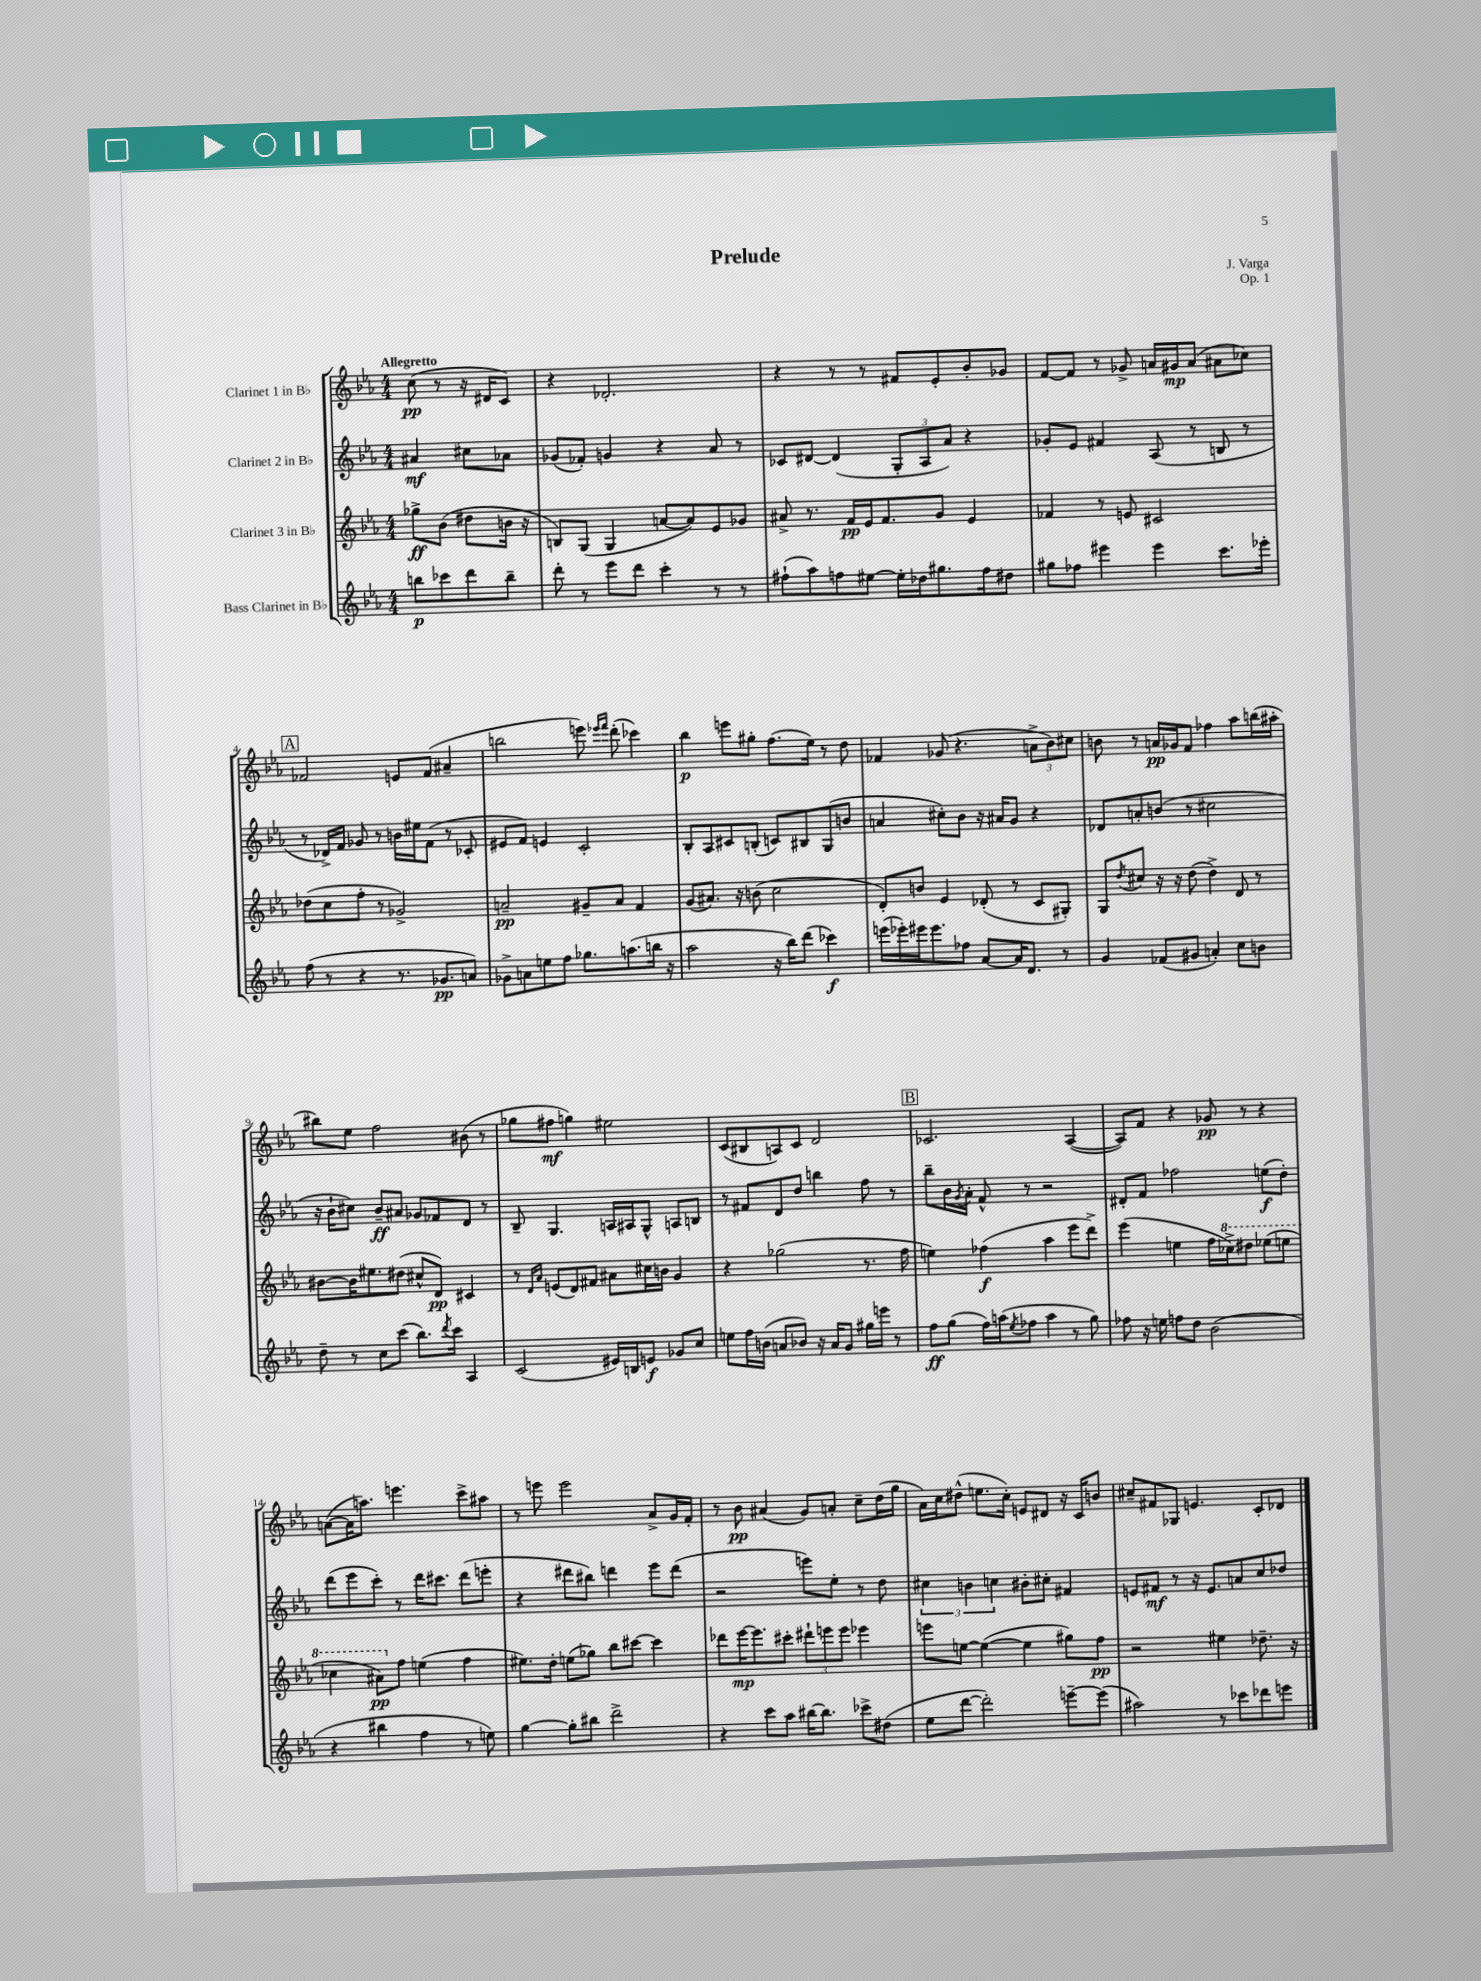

**kern	**kern	**kern	**kern
*staff4	*staff3	*staff2	*staff1
*clefG2	*clefG2	*clefG2	*clefG2
*k[b-e-a-]	*k[b-e-a-]	*k[b-e-a-]	*k[b-e-a-]
*M4/4	*M4/4	*M4/4	*M4/4
8bb	8gg-^	4a#	(8cc
8ccc-	(8b-	.	8r
8ddd	8dd#	8cc#	16r
.	.	.	16d#
8bb~	16b	8a-	8c)
.	16r	.	.
=	=	=	=
8ddd'	8B)	(8g-	4r
8r	(8G	8f-')	.
8eee-	4G	4g	2.d-'
8ddd	.	.	.
4ccc'	[8a	4r	.
.	8a])	.	.
8r	8e-	8a-	.
8r	8g-	8r	.
=	=	=	=
(8ff#`	8a#^	8c-	4r
8aa-)	8.r	[8d#	.
8ff	.	(4d#]	8r
.	16f	.	.
[8ee#	16e-	.	8r
.	8.f	.	.
16ee#']	.	12G'	8f#
16dd-	.	.	.
.	.	12A-	.
8.gg#	8g	.	8e-'
.	.	12a-)	.
.	4e-	4r	8b-'
16ff	.	.	.
8dd#	.	.	8g-
=	=	=	=
8gg#	4f-	8g-'	[8f
8ff-	.	8e-	8f]
4eee#	8r	4f#	8r
.	8e	.	8g-^
4eee#	2c#	(8A-	16a
.	.	.	16g#
.	.	8r	(8a
8.ccc	.	8B	8a#
.	.	8r	8cc-)
16eee-'	.	.	.
=	=	=	=
(8ff	(8dd-	8r	2f-
8r	8cc	16d-^)	.
.	.	16f	.
4r	8ff'	8g-	.
.	8r	8r	.
8.r	2g-^)	16b	8e
.	.	16ee#	.
.	.	(8f	(8f-
8.g-	.	.	.
.	.	8r	4a#~
8a)	.	8c-'	.
=	=	=	=
8g-^	2a~	8e#	2bb
8a	.	8f)	.
8ee	.	4e	.
8ff	.	.	.
8.gg-	8g#~	2c'	8eee)
.	.	.	16qqeee-
.	.	.	16qqfff
.	8a	.	(8ddd'
(8.aa	.	.	.
.	4f	.	4ccc-)
16bb	.	.	.
16r	.	.	.
=	=	=	=
2aa-	(8g	8B-'	4bb-
.	8.a#)	8A-	.
.	.	8c#	8eee
.	16r	.	.
.	(8b	(8B'	8gg#'
16r	2cc	8c)	(8.ff
16bb-)	.	.	.
(8ddd	.	8B#	.
.	.	.	16ee-)
4ccc-)	.	(8G	8r
.	.	8b	8dd
=	=	=	=
(16eee	8d')	4a	4f-
16eee-')	.	.	.
16eee#	8b	.	.
8.eee#	.	.	.
.	4e-	8cc#')	(8g-
8ff-	.	8b-	4.r
[8a-	(8d-'	16r	.
.	.	16a#	.
16a-]	8r	8g	.
8.d	.	.	.
.	8c	4r	12a^
.	.	.	12b-)
8r	8G#')	.	.
.	.	.	12cc#
=	=	=	=
4g	8G	8d-	8b
.	8qdd	.	.
.	8cc#	8a'	8r
(8f-	16r	(8b	16a
.	16r	.	16g-
8g#	(8dd	8r	8f
4a')	4dd^)	2cc#	4ff-
8cc	8d	.	8aa-
8b	8r	.	(16bb
.	.	.	16aa#'
=	=	=	=
8dd~	[8b#	16r	8bb#)
.	.	16b-`	.
8r	16b#]	8cc#)	8ee-
.	8.ee#	.	.
8cc	.	8b-~	2ff
(8ccc	(8dd#	8a#	.
8.bb-)	8cc#^^	8g-	.
.	8d)	8f-	.
8qddd	.	.	.
16ccc	.	.	.
4A-	4c#	8d	(8b#
.	.	8r	8r
=	=	=	=
(2c	8r	8B-~	8gg-
.	16qqd	.	.
.	16qqa-	.	.
.	(8e	4.G	8ff#
.	8d)	.	4gg)
.	8f#	.	.
16e#)	8a#	16A	2ee#
16B	.	16A#	.
8e	16cc#	8G^^	.
.	16b	.	.
8g-	4g	8A	.
8cc	.	8B	.
=	=	=	=
8ee	4r	8r	(8c
16ff	.	8f#	8B#
(16b	.	.	.
8a	(2gg-	8d	8A)
8b-)	.	8dd	8c
16r	.	4bb	2d
16a	.	.	.
8g	.	.	.
16gg#	8.r	8ff	.
16eee	.	.	.
8r	.	8r	.
.	16ff	.	.
=	=	=	=
8ff	4ee)	8bb-~	2.c-
(8gg	.	16b-	.
.	.	8qg	.
.	.	16a-'	.
16ff)	(4ff-	8f^^	.
(16aa	.	.	.
8qee-	.	.	.
8ff-	.	8r	.
4aa	4aa-	2r	.
8r	8eee-	.	([4A-
8gg)	8ddd^)	.	.
=	=	=	=
8ff-	(4eee-	8d#'	8A-])
16r	.	8f	8f
16ee	.	.	.
8ff	4ee	2ff-	4r
8dd	.	.	.
(2b-	16ff	.	8g-
.	16ccc-^)	.	.
.	8ddd#	.	8r
.	(8eee-	(8ee	4r
.	8eee	8dd')	.
=	=	=	=
4r	4ccc-	(8ddd	([8a
.	.	8eee-	16a]
.	.	.	8.aa)
4bb#	8aa#)	8ccc')	.
.	8ff	8r	4.eee
4ff	(4ee	16ddd	.
.	.	8.ccc#	.
8r	4ff	(8ddd	8ccc^
8ee)	.	8eee'	8aa#
=	=	=	=
[4gg	8.ee#)	4r	8r
.	.	.	8eee
.	16dd'	.	.
8gg']	(8ee	8ddd#	2eee
8bb#	8gg-)	8bb#)	.
2ddd^	8bb-	4ddd	.
.	[8ccc#	.	.
.	4ccc#]	8eee-	8a-^
.	.	(8ddd	16g
.	.	.	16f'
=	=	=	=
4r	8ddd-	2r	8r
.	[16eee-	.	8b-
.	8.eee-]	.	.
8ccc	.	.	(4a#
8aa-	8ccc#'	.	.
[16bb#	12ddd#`	8eee)	8g)
8.bb#]	.	.	.
.	12eee	.	.
.	.	8ee-'	8a'
.	12eee	.	.
8ccc-^	4eee-	8r	8cc~
(8dd#	.	8dd	(16dd
.	.	.	16gg
=	=	=	=
8ee-	8eee	6cc#	16a-)
.	.	.	16cc
[8ddd	[8ee	.	(8dd#^^
.	.	6b	.
2ddd'])	(4ee_	.	8.ee
.	.	6cc	.
.	.	.	16cc')
.	4ee]	8b#'	8e
.	.	8cc#'	8d#
[8eee~	8gg#)	4f#	16r
.	.	.	16c
(8eee]	8ff	.	8b
=	=	=	=
2aa#)	2r	8e	8cc#~
.	.	8f#	8f#
.	.	8r	8G-
.	.	16r	4.e
.	.	8.e	.
8r	4ee#	.	.
8ccc-	.	8a	.
8ddd-	8.dd-~	8cc	8c'
8eee	.	8dd-	8d-
.	16r	.	.
==	==	==	==
*-	*-	*-	*-
